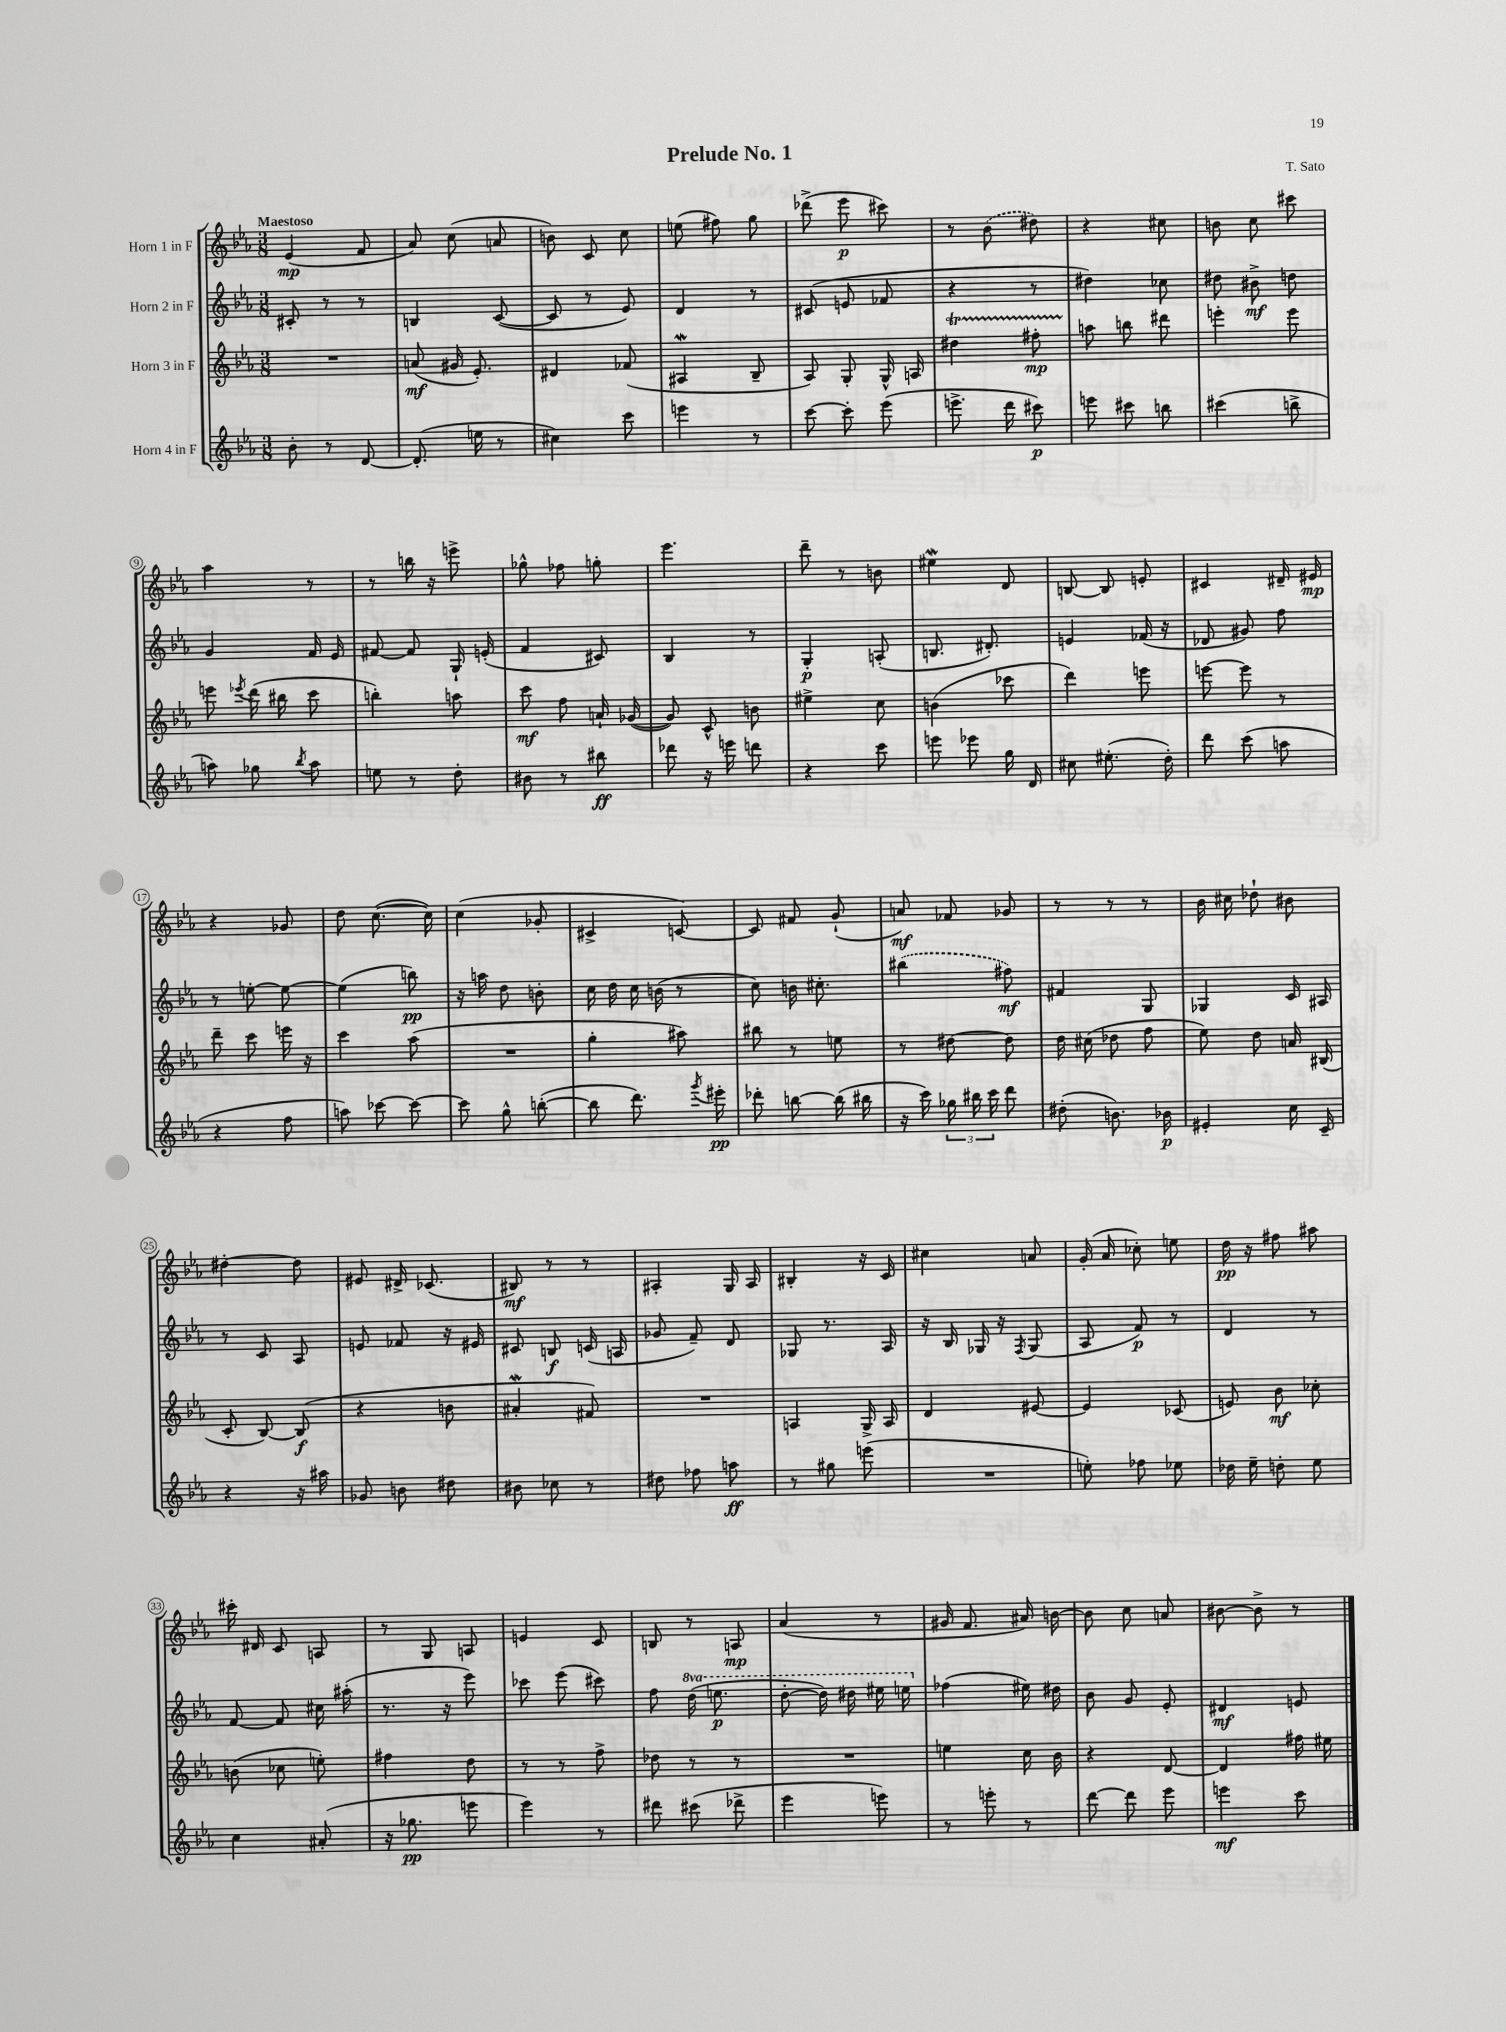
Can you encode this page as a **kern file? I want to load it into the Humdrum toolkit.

**kern	**dynam	**kern	**dynam	**kern	**dynam	**kern	**dynam
*part4	*part4	*part3	*part3	*part2	*part2	*part1	*part1
*staff4	*staff4	*staff3	*staff3	*staff2	*staff2	*staff1	*staff1
*I"Horn 4 in F	*	*I"Horn 3 in F	*	*I"Horn 2 in F	*	*I"Horn 1 in F	*
*clefG2	*	*clefG2	*	*clefG2	*	*clefG2	*
*k[b-e-a-]	*	*k[b-e-a-]	*	*k[b-e-a-]	*	*k[b-e-a-]	*
*M3/8	*	*M3/8	*	*M3/8	*	*M3/8	*
=1	=1	=1	=1	=1	=1	=1	=1
!	!	!	!	!	!	!LO:TX:a:B:t=Maestoso	!
8b-'\	.	4.r	.	8c#X'/	.	(4e-/	mp
8r	.	.	.	8r	.	.	.
[8d/	.	.	.	8r	.	8f/	.
=2	=2	=2	=2	=2	=2	=2	=2
(8.d'/]	.	(8an/	mf	4Bn/	.	8a-/)	.
.	.	16g#X/	.	.	.	(8cc\	.
16een\	.	8.e-'/)	.	.	.	.	.
8r	.	.	.	([8c/	.	8an/	.
=3	=3	=3	=3	=3	=3	=3	=3
4cc#X\)	.	4d#X/	.	8c/]	.	8bn\)	.
.	.	.	.	8r	.	8c/	.
8ccc\	.	(8f-X/	.	8e-/)	.	8cc\	.
=4	=4	=4	=4	=4	=4	=4	=4
4eeen\	.	4A#XW/	.	4d/	.	(8een\	.
.	.	.	.	.	.	8ff#X\)	.
8r	.	8B-~/	.	8r	.	8gg\	.
=5	=5	=5	=5	=5	=5	=5	=5
[8ccc\	.	8A-/)	.	(8c#X/	.	(8ddd-X^\	.
8ccc'\]	.	8G'/	.	8en/	.	8eee-\	p
(8eee-\	.	16G^^/	.	8f-X/	.	8ccc#X\)	.
.	.	16An/	.	.	.	.	.
=6	=6	=6	=6	=6	=6	=6	=6
8.eeen^\	.	4dd#Xt\	.	4r	.	8r	.
.	.	.	.	.	.	(8b-\	.
16ddd\	.	.	.	.	.	.	.
8ccc#X\)	p	8ff#XTTT'\	mp	8r	.	8dd#X\)	.
=7	=7	=7	=7	=7	=7	=7	=7
8eeen\	.	8aan\	.	4dd#X\)	.	4r	.
8ccc#X\	.	8bbn\	.	.	.	.	.
8bbn\	.	8ddd#X\	.	8cc-X\	.	8cc#X\	.
=8	=8	=8	=8	=8	=8	=8	=8
(4ccc#X\	.	4eeen'\	.	8dd#X\	.	8bn\	.
.	.	.	.	8b#X^\	mf	8cc\	.
8bbn^\	.	8eee\	.	8ddn\	.	8ccc#X\	.
!!LO:LB:g=z
=9	=9	=9	=9	=9	=9	=9	=9
8aan\)	.	8eeen\	.	4g/	.	4aa-\	.
.	.	8qeee-X/	.	.	.	.	.
8gg-X\	.	(16ddd\	.	.	.	.	.
.	.	16bb#X\	.	.	.	.	.
8qbb-/	.	.	.	.	.	.	.
8aa\	.	8ccc\	.	16f/	.	8r	.
.	.	.	.	16e-/	.	.	.
=10	=10	=10	=10	=10	=10	=10	=10
8een\	.	4bbn'\)	.	[8f#X/	.	8r	.
8r	.	.	.	8f#/]	.	16bbn\	.
.	.	.	.	.	.	16r	.
8dd'\	.	8aan\	.	16G`/	.	8eeen^\	.
.	.	.	.	(16en'/	.	.	.
=11	=11	=11	=11	=11	=11	=11	=11
8b#X\	.	8ccc\	mf	4f/	.	8gg-X^^\	.
8r	.	8ff\	.	.	.	8ff-X\	.
8bb#X\	ff	16an`/	.	8c#X/)	.	8ggn'\	.
.	.	([16g-X/	.	.	.	.	.
=12	=12	=12	=12	=12	=12	=12	=12
8ddd-X\	.	8g-/])	.	4B-/	.	4.eee-\	.
16r	.	8c^^/	.	.	.	.	.
16eeen\	.	.	.	.	.	.	.
8dddn\	.	8bn\	.	8r	.	.	.
=13	=13	=13	=13	=13	=13	=13	=13
4r	.	4ee#X^\	.	4G'/	p	8ddd~\	.
.	.	.	.	.	.	8r	.
8ccc\	.	8cc\	.	(8An'/	.	8bn\	.
=14	=14	=14	=14	=14	=14	=14	=14
8eeen\	.	(4bn\	.	8.Bn/	.	4ee#XW\	.
8eee-X\	.	.	.	.	.	.	.
.	.	.	.	8.d#X'/)	.	.	.
16gg\	.	8ccc-X\	.	.	.	8d/	.
16d/	.	.	.	.	.	.	.
=15	=15	=15	=15	=15	=15	=15	=15
8cc#X\	.	4ddd\)	.	4en/	.	[8Bn/	.
(8.ee#X'\	.	.	.	.	.	8B/]	.
.	.	8eeen\	.	(16f-X/	.	8en'/	.
16dd'\)	.	.	.	16r	.	.	.
=16	=16	=16	=16	=16	=16	=16	=16
8ddd\	.	[8eeen\	.	8d-X/	.	4c#X/	.
(8ccc\	.	8eee\]	.	8g#X/)	.	.	.
8aan\	.	8r	.	8ff\	.	16d#X~/	.
.	.	.	.	.	.	16e#X/	mp
!!LO:LB:g=z
=17	=17	=17	=17	=17	=17	=17	=17
4r	.	8ddd~\	.	8r	.	4r	.
.	.	8ccc\	.	[8een'\	.	.	.
8ff\	.	16eeen\	.	8ee\_	.	8g-X/	.
.	.	16r	.	.	.	.	.
=18	=18	=18	=18	=18	=18	=18	=18
8aan\)	.	4ccc\	.	(4ee\]	.	8dd\	.
[8ccc-X\	.	.	.	.	.	([8.cc\	.
8ccc-\_	.	(8aa-\	.	8bbn\)	pp	.	.
.	.	.	.	.	.	16cc\])	.
=19	=19	=19	=19	=19	=19	=19	=19
8ccc-\]	.	4.r	.	16r	.	(4cc\	.
.	.	.	.	16aan\	.	.	.
8gg^^\	.	.	.	8dd\	.	.	.
([8bbn'\	.	.	.	8bn'\	.	8g-X'/	.
=20	=20	=20	=20	=20	=20	=20	=20
8bb\]	.	4gg'\	.	16cc\	.	4c#X^/	.
.	.	.	.	16dd\	.	.	.
8.ddd\)	.	.	.	16cc\	.	.	.
.	.	.	.	(16bn\	.	.	.
.	.	8aa#X\)	.	8r	.	[8cn/)	.
8qggg/	.	.	.	.	.	.	.
16eee#X'\	pp	.	.	.	.	.	.
=21	=21	=21	=21	=21	=21	=21	=21
8ddd-X'\	.	8bb#X\	.	8cc\)	.	8c/]	.
[8bbn\	.	8r	.	16bn\	.	8f#X/	.
.	.	.	.	8.cc#X'\	.	.	.
(16bb\]	.	8een\	.	.	.	(8g`/	.
16bb#X\	.	.	.	.	.	.	.
=22	=22	=22	=22	=22	=22	=22	=22
16r	.	8r	.	(4bb#X\	.	8an/)	mf
16ccc\)	.	.	.	.	.	.	.
24gg-X\	.	[8dd#X\	.	.	.	8f-X/	.
24bb#X\	.	.	.	.	.	.	.
24ccc\	.	.	.	.	.	.	.
8ddd\	.	8dd#\]	.	8ff#X\)	mf	8g-X/	.
=23	=23	=23	=23	=23	=23	=23	=23
(8dd#X'\	.	16dd\	.	4f#X/	.	8r	.
.	.	(16cc#X\	.	.	.	.	.
8.bn\)	.	8dd-X\	.	.	.	8r	.
.	.	8ff\	.	8G/	.	8r	.
16b-X\	p	.	.	.	.	.	.
=24	=24	=24	=24	=24	=24	=24	=24
4e#X'/	.	8ee-\)	.	4G-X/	.	16b-\	.
.	.	.	.	.	.	16cc#X\	.
.	.	8dd\	.	.	.	8dd-X`\	.
16cc\	.	16an/	.	16c/	.	8b#X\	.
16c~/	.	(16B#X/	.	16A#X/	.	.	.
!!LO:LB:g=z
=25	=25	=25	=25	=25	=25	=25	=25
4r	.	8c'/	.	8r	.	[4dd#X'\	.
.	.	[8B-/)	.	8c/	.	.	.
16r	.	(8B-/]	f	8A-/	.	8dd#\]	.
16aa#X\	.	.	.	.	.	.	.
=26	=26	=26	=26	=26	=26	=26	=26
8g-X/	.	4r	.	8en/	.	8e#X/	.
8bn\	.	.	.	8f-X/	.	16d#X^/	.
.	.	.	.	.	.	(8.c-X/	.
8dd#X\	.	8bn\	.	16r	.	.	.
.	.	.	.	16e#X/	.	.	.
=27	=27	=27	=27	=27	=27	=27	=27
8b#X\	.	4a#XW'/	.	8c#X/	.	8B#X/)	mf
8cc-X\	.	.	.	8Bn/	f	8r	.
8r	.	8f#X/)	.	(16cn/	.	8r	.
.	.	.	.	16An/	.	.	.
=28	=28	=28	=28	=28	=28	=28	=28
8dd#X\	.	4.r	.	8g-X/	.	4A#X'/	.
8ff-X\	.	.	.	8f~/)	.	.	.
8aan\	ff	.	.	8d/	.	16G/	.
.	.	.	.	.	.	16A#/	.
=29	=29	=29	=29	=29	=29	=29	=29
8r	.	4An/	.	8G-X/	.	4B#X'/	.
8gg#X\	.	.	.	8.r	.	.	.
(8eeen\	.	16G^/	.	.	.	16r	.
.	.	16A/	.	16A-/	.	16c/	.
=30	=30	=30	=30	=30	=30	=30	=30
4.r	.	4d/	.	16r	.	4cc#X\	.
.	.	.	.	16B-/	.	.	.
.	.	.	.	16G-X/	.	.	.
.	.	.	.	16r	.	.	.
.	.	.	.	8qF/	.	.	.
.	.	[8e#X/	.	(8G-/	.	8an/	.
=31	=31	=31	=31	=31	=31	=31	=31
8een'\)	.	4e#/]	.	8A-/	.	(16g'/	.
.	.	.	.	.	.	16a-/	.
8ff-X\	.	.	.	8f/)	p	8cc-X'\)	.
8ee-X\	.	(8c-X/	.	8r	.	8een\	.
=32	=32	=32	=32	=32	=32	=32	=32
16dd-X\	.	8en/)	.	4d/	.	16dd\	pp
16ee-~\	.	.	.	.	.	16r	.
8ddn'\	.	8b-\	mf	.	.	8ff#X\	.
8ee-\	.	8cc-X'\	.	8r	.	8aa#X\	.
!!LO:LB:g=z
=33	=33	=33	=33	=33	=33	=33	=33
4cc\	.	(8bn\	.	[8f/	.	16ccc#X'\	.
.	.	.	.	.	.	16d#X/	.
.	.	8cc-X\	.	8f/]	.	8c/	.
(8a#X'/	.	8een'\)	.	16cc#X\	.	8An/	.
.	.	.	.	(16aa#X'\	.	.	.
=34	=34	=34	=34	=34	=34	=34	=34
16r	.	4ff#X\	.	8.r	.	8r	.
8.gg-X\	pp	.	.	.	.	.	.
.	.	.	.	.	.	8G/	.
.	.	.	.	16r	.	.	.
8eeen\	.	8dd\	.	8eee-\)	.	8An/	.
=35	=35	=35	=35	=35	=35	=35	=35
4eee-\)	.	8r	.	8ccc-X\	.	4en/	.
.	.	8r	.	(8eee-\	.	.	.
8r	.	8ff^\	.	8ccc#X\)	.	8c/	.
=36	=36	=36	=36	=36	=36	=36	=36
8ddd#X\	.	8dd-X\	.	8ff\	.	8Bn/	.
*	*	*	*	*8va	*	*	*
(8ccc#X\	.	8r	.	(16ddd\	.	8r	.
.	.	.	.	8.eeen\	p	.	.
8ddd-X^\	.	8r	.	.	.	8An/	mp
=37	=37	=37	=37	=37	=37	=37	=37
4eee-\	.	4.r	.	[8ddd'\	.	(4a-/	.
.	.	.	.	16ddd\])	.	.	.
.	.	.	.	16ddd#X\	.	.	.
8eeen\)	.	.	.	16eee#X\	.	8r	.
.	.	.	.	16eeen\	.	.	.
=38	=38	=38	=38	=38	=38	=38	=38
*	*	*	*	*X8va	*	*	*
8r	.	4een\	.	(4ff-X\	.	16g#X/	.
.	.	.	.	.	.	8.f/	.
8eeen'\	.	.	.	.	.	.	.
8r	.	16cc\	.	16ee#X\)	.	16a#X/)	.
.	.	16b-\	.	16dd#X\	.	[16bn\	.
=39	=39	=39	=39	=39	=39	=39	=39
[8ddd\	.	4r	.	8b-\	.	8b\]	.
8ddd\]	.	.	.	8g/	.	8cc\	.
8eee-\	.	[8d/	.	8e-'/	.	8an/	.
=40	=40	=40	=40	=40	=40	=40	=40
4eeen\	mf	4d/]	.	4d#X/	mf	[8b#X\	.
.	.	.	.	.	.	8b#^\]	.
8ccc\	.	16ff#X\	.	8en/	.	8r	.
.	.	16ee#X\	.	.	.	.	.
==	==	==	==	==	==	==	==
*-	*-	*-	*-	*-	*-	*-	*-
